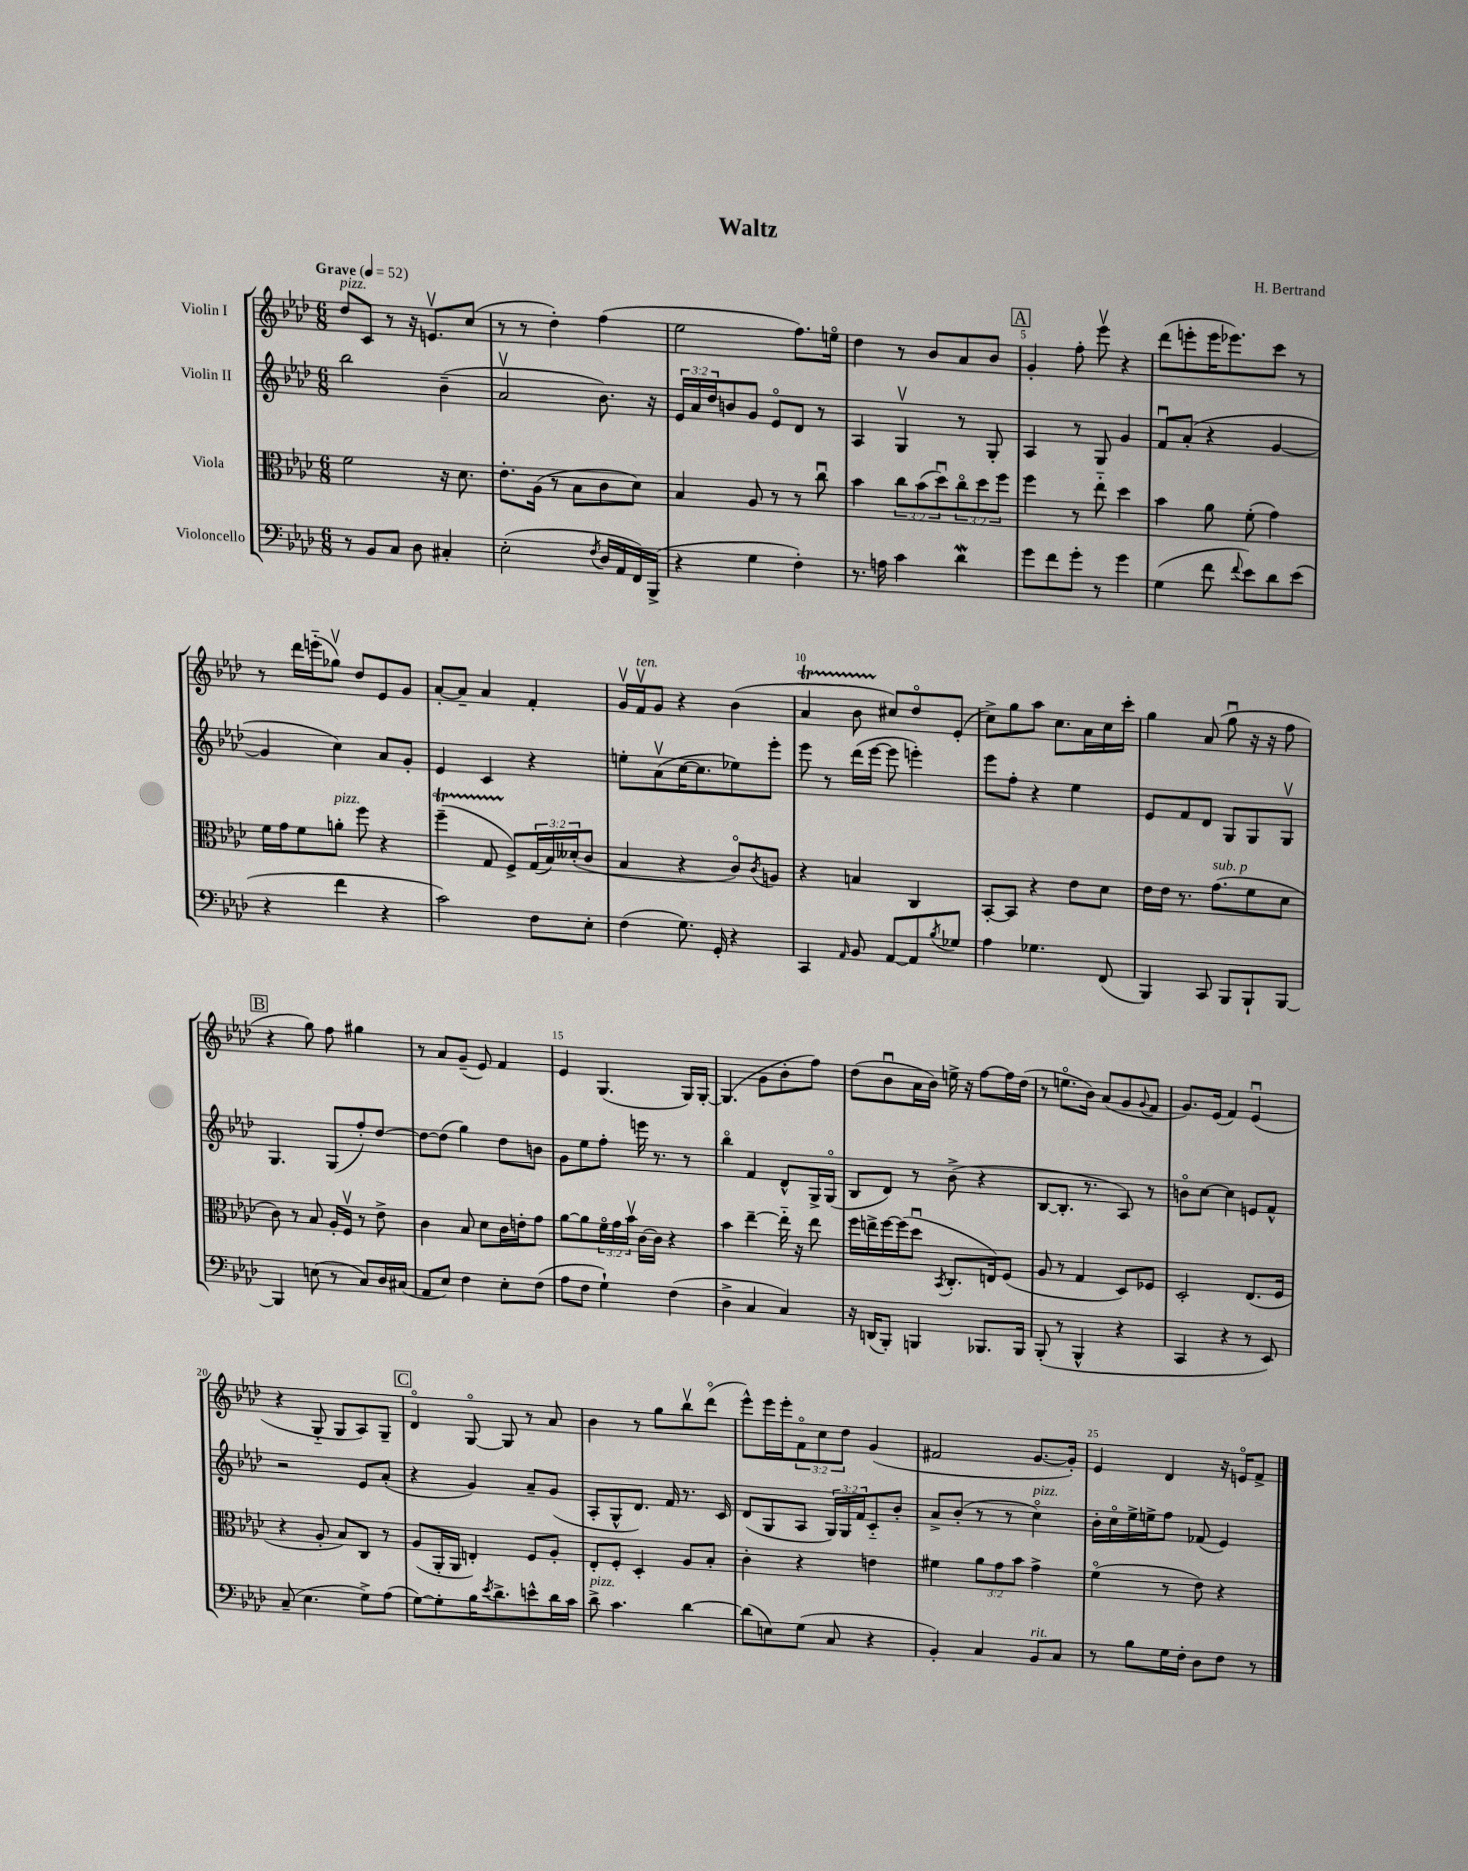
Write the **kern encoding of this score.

**kern	**kern	**kern	**kern
*part4	*part3	*part2	*part1
*staff4	*staff3	*staff2	*staff1
*I"Violoncello	*I"Viola	*I"Violin II	*I"Violin I
*clefF4	*clefC3	*clefG2	*clefG2
*k[b-e-a-d-]	*k[b-e-a-d-]	*k[b-e-a-d-]	*k[b-e-a-d-]
*M6/8	*M6/8	*M6/8	*M6/8
*MM52	*MM52	*MM52	*MM52
=1	=1	=1	=1
!	!	!	!LO:TX:a:B:t=Grave
!	!	!	!LO:TX:a:i:t=pizz.
8r	2f\	2bb-\	8dd-/L
8BB-/L	.	.	8c/J
8C/J	.	.	8r
8D-\	.	.	16r
.	.	.	8.env/L
4C#X'/	16r	(4b-~\	.
.	8.d-\	.	.
.	.	.	(8cc/J
=2	=2	=2	=2
(2E-'\	8.e-'\L	2a-v/	8r
.	.	.	8r
.	(16A-\Jk	.	.
.	8r	.	4dd-'\)
.	8B-\L	.	.
8qF/	.	.	.
16D-/LL	8c\	8.b-\)	(4ff\
16AA-/	.	.	.
16FF/)	8d-\J)	.	.
(16BBB-^/JJ	.	16r	.
=3	=3	=3	=3
4r	4B-/	24e-/LL	2ee-\
.	.	24a-/	.
.	.	24dd-/J	.
.	.	8bn/	.
4G\	8A-/	8g/J	.
.	8r	8e-/L	.
4F'\)	8r	8d-/J	8.ff\L)
.	8ccu\	8r	.
.	.	.	16een\Jk
=4	=4	=4	=4
8.r	4b-\	4A-/	4dd-\
16An\	.	.	.
4c\	12cc\L	4Gv/	8r
.	(12b-\	.	.
.	.	.	8b-/L
.	12dd-u\)	.	.
4d-w\	12cc\	8r	8a-/
.	12dd-\	.	.
.	.	8G'/	8b-/J
.	12ff\J	.	.
!!LO:REH:place=s1:t=A
=5	=5	=5	=5
8g\L	4ff\	4A-/	4g'/
8f\	.	.	.
8g'\J	8r	8r	8ff'\
8r	8ee-\	8G/	8eee-v\
4g\	4dd-\	4g/	4r
=6	=6	=6	=6
(4G\	4b-\	8fu/L	(8ddd-\L
.	.	(8a-'/J	8eeen'\
8f\	8a-\	4r	16eee\K
.	.	.	8.eee-X\)
8qqf/	.	.	.
8e-\L)	(8f'\	.	.
8d-\	4g\)	[4g/	8ccc\J
(8e-\J	.	.	8r
!!LO:LB:g=z
=7	=7	=7	=7
4r	16f\LL	4g/]	8r
.	16g\J	.	.
.	8f\	.	16ddd-\LL
.	.	.	(16eeen\J
!	!LO:TX:a:i:t=pizz.	!	!
4f\	8an'\J	4cc\)	8gg-Xv\J)
.	8ff\	.	8dd-/L
4r	4r	8a-/L	8e-/
.	.	8g'/J	8g/J
=8	=8	=8	=8
2c\)	(4ffT~\	4e-/	[8a-'/L
.	.	.	8a-~/J]
.	8GTTT/	4c/	4a-/
.	8F^/L)	.	.
8F\L	(24G/L	4r	4f'/
.	24B-/)	.	.
.	(24d--X'/J	.	.
8E-'\J	8c/J	.	.
=9	=9	=9	=9
(4F\	4B-/	8een'\L	16gv/LL
!	!	!	!LO:TX:a:i:t=ten.
.	.	.	16fv/J
.	.	(8a-v\	8g/J
8.G\)	4r	[16cc\K	4r
.	.	8.cc\]	.
16GG'/	.	.	.
4r	8c/L)	8ee-X\)	(4b-\
.	8qc/	.	.
.	8An/J	8eee-'\J	.
=10	=10	=10	=10
4CC/	4r	8eee-\	4a-T/
.	.	8r	.
16qqAA-/	.	.	.
8BB-/	4Bn/	(16ddd-\LL	8b-TTT\
.	.	[16eee-\JJ	.
[8AA-/L	.	8eee-\]	8cc#X/L)
8AA-/]	4C/	4eeen'\)	8dd-/
8qB-/	.	.	.
8G-X/J	.	.	(8e-'/J
=11	=11	=11	=11
4A-\	[8BB-'/L	8eee-\L	8cc^\L)
.	8BB-/J]	8ff'\J	8gg\
4.G-X\	4r	4r	8aa-\J
.	.	.	8.cc\L
.	8e-\L	4ee-\	.
.	.	.	16a-\L
(8FF/	8d-\J	.	16cc\
.	.	.	16ccc'\JJ
=12	=12	=12	=12
4BBB-/)	16e-\LL	8e-/L	4gg\
.	16e-\JJ	.	.
.	8.r	8f/	.
8CC/	.	8d-/J	(8a-/
!	!LO:TX:a:i:t=sub. p	!	!
.	(8.g\L	.	.
8BBB-/L	.	8G/L	8ggu\
8BBB-`/	8f\	8G/	16r
.	.	.	16r
[8BBB-/J	8d-\J	8Gv/J	8ff\
!!LO:LB:g=z
!!LO:REH:place=s1:t=B
=13	=13	=13	=13
4BBB-/]	8c\)	4.G/	4r
.	8r	.	.
(8En\	8B-/	.	8gg\)
8r	16A-'/LL	(8G/L	8ff\
.	16Fv/JJ	.	.
8C/L)	8r	8ff'/)	4gg#X\
16D-/L	8e-^\	[8dd-/J	.
(16C#X/JJ	.	.	.
=14	=14	=14	=14
8AA-/L	4c\	8dd-\L_	8r
8E-/J)	.	(8dd-\J]	8a-/L
4F\	8B-/	4gg\)	(8g~/J
.	8d-\L	.	8e-/)
8E-'\L	16c\L	8dd-\L	4f/
.	16en'\J	.	.
(8F\J	8g\J	8bn\J	.
=15	=15	=15	=15
8A-\L	[8a-\L	8g\L	4e-/
8F\J	8a-\]	8ee-\	.
4G`\)	24f\L	8ff'\J	(4.G/
.	24g\	.	.
.	24b-v\JJ	.	.
.	[16c\LL	16eeen\	.
.	16c\JJ]	8.r	.
(4F\	4r	.	.
.	.	8r	16G/LL)
.	.	.	[16G'/JJ
=16	=16	=16	=16
4D-^\	4b-\	4bb-\	(4.G/]
4C/	[4ee-~\	4f/	.
.	.	.	8g\L
4C/)	16ee-\]	8d-^^/L	8b-'\
.	16r	.	.
.	8ee-\	16G^/L	8ff\J)
.	.	(16G/JJ	.
=17	=17	=17	=17
16r	16ff\LL	8B-/L	(8dd-\L
(16DDn/KL	16een^\	.	.
8BBB-'/J)	[16ff\	8d-/J)	8b-u\
.	(16ff\J]	.	.
4BBBn/	8dd-u\J	8r	16a-\L
.	.	.	16b-\JJ)
.	8qBB-/	.	.
.	8.C'/L	(8b-^\	16een^\
.	.	.	16r
8.BBB-X/L	.	4r	[8ff\L
.	16En/k)	.	.
.	(8F/J	.	16ff\L]
16BBB-/Jk	.	.	(16dd-\JJ
=18	=18	=18	=18
(8BBB-'/	8A-/	[8B-/L	8r
8r	8r	8.B-'/J]	8.een\L
4BBB-^^/	4G/	.	.
.	.	8.r	16b-\Jk)
.	.	.	(8a-/L
4r	8D-/L)	8A-/)	8g/
.	.	.	8qqg/
.	8F-X/J	8r	8f/J
=19	=19	=19	=19
4CC/	2D-'/	8bn\L	8.g/L)
.	.	[8cc\J	.
.	.	.	(16e-/Jk
4r	.	4cc\]	4f/)
8r	(8.E-/L	8en/L	(4e-u/
8EE-/)	.	8f^^/J	.
.	16F/Jk	.	.
!!LO:LB:g=z
=20	=20	=20	=20
(8C~/	4r	2r	4r
4.E-\	.	.	.
.	8A-'/	.	8G/
.	8B-/L)	.	8G/L
8G^\L)	8C/J	8e-/L	8A-/)
(8A-\J	8r	(8a-'/J	8G~/J
!!LO:REH:place=s1:t=C
=21	=21	=21	=21
[8G\L)	(8A-/L	4r	4d-/
8G'\]	16AA-'/L	.	.
.	16AA-/JJ	.	.
16B-\K	4En'/)	4g/)	[8G/
8qe-/	.	.	.
8.d-^\	.	.	.
.	.	.	8G/]
8en^^\	8F/L	8a-~/L	8r
16d-\L	8A-'/J	(8g/J	8a-/
16c\JJ	.	.	.
=22	=22	=22	=22
!LO:TX:a:i:t=pizz.	!	!	!
8d-^\	8E-'/L	8A-'/L	4b-\
4.c\	8F'/J	8G^^/	.
.	4D-'/	8.d-/J)	8r
.	.	.	8gg\L
.	.	16f/	.
[4d-\	8A-/L	8.r	8bb-v\
.	8B-'/J	.	(8ddd-\J
.	.	16c/	.
=23	=23	=23	=23
(8d-\L]	4c'\	(8d-/L	8eee-^^\L)
8En\)	.	8G/	16eee-\L
.	.	.	16eee-'\J
(8G\J	4r	8A-/J	12f\
.	.	.	12cc\
8C/	.	24G/LL)	.
.	.	24G/	12dd-\J
.	.	24f/J	.
4r	4en\	8c/	(4g/
.	.	8b-'/J	.
=24	=24	=24	=24
4BB-'/)	4f#X\	8a-^/L	2f#X/
.	.	(8b-'/J	.
4C/	12a-\L	8r	.
.	12g\	.	.
.	.	8r	.
.	12b-\J	.	.
!	!	!LO:TX:a:i:t=pizz.	!
!LO:TX:a:i:t=rit.	!	!	!
8BB-/L	4g^\	4cc\)	[8.g/L
8C/J	.	.	.
.	.	.	16g'/Jk])
=25	=25	=25	=25
8r	(4f\	16b-'\LL	4e-/
.	.	16cc\	.
8B-\L	.	16ee-^\	.
.	.	16een^\J	.
16G\L	8r	8ff\J	4d-/
16F'\JJ	.	.	.
8D-\L	8e-\)	(8f-X/	.
8F\J	4r	4e-/)	16r
.	.	.	16en/KL
8r	.	.	8f^/J
==	==	==	==
*-	*-	*-	*-
